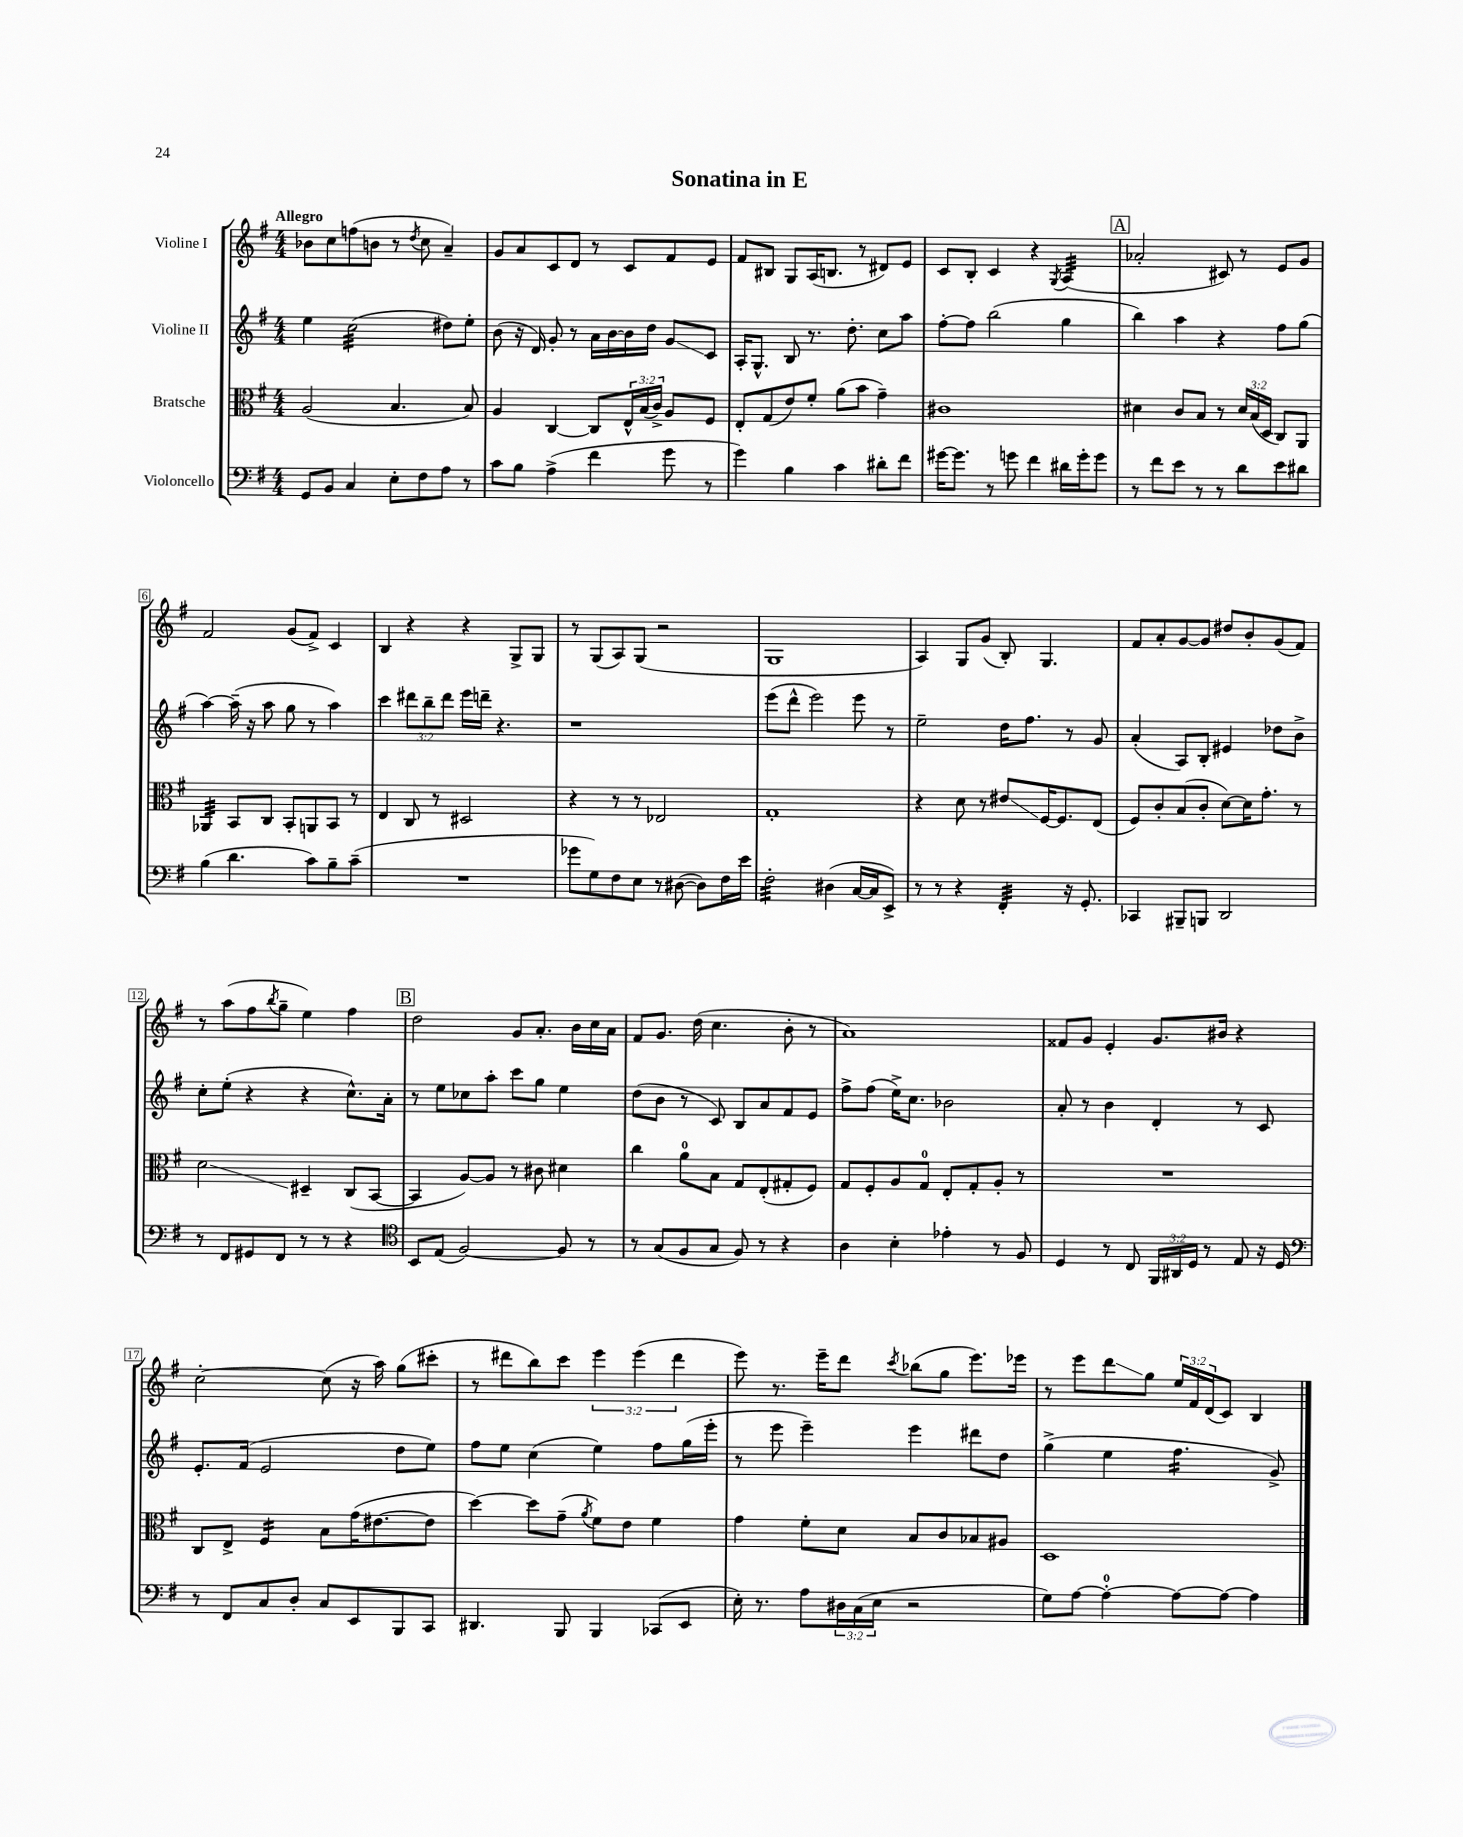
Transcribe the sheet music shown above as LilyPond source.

\header { title = "Sonatina in E" }
<<
\new StaffGroup <<
\new Staff = "s0" \with { instrumentName = "Violine I" } {
    \clef treble \key g \major \numericTimeSignature \time 4/4 \override Staff.TupletNumber.text = #tuplet-number::calc-fraction-text \tempo "Allegro"
    bes'8 c''8 f''8( b'8 r8 \acciaccatura { d''8 } c''8 a'4--) |
    g'8 a'8 c'8 d'8 r8 c'8 fis'8 e'8 |
    fis'8 bis8 g8 a16( b8. r8 dis'8) e'8 |
    c'8 b8-. c'4 r4 \acciaccatura { g8 } a4:32( |
    \mark \markup { \box "A" } aes'2-. cis'8) r8 e'8 g'8 |
    fis'2 g'8( fis'8->) c'4 |
    b4 r4 r4 g8-> g8 |
    r8 g8( a8) g8( r2 |
    g1 |
    a4) g8 g'8( b8-.) g4. |
    fis'8 a'8-. g'8~ g'8 dis''8 b'8-. g'8( fis'8) |
    r8 a''8( fis''8 \acciaccatura { b''8 } g''8-- e''4) fis''4 |
    \mark \markup { \box "B" } d''2 g'8 a'8.-. b'16 c''16 a'16 |
    fis'8 g'8. d''16( c''4. b'8-. r8 |
    a'1) |
    fisis'8 g'8 e'4-. g'8. bis'16 r4 |
    c''2~-. c''8( r16 a''16) g''8( cis'''8-. |
    r8 dis'''8 b''8) c'''8 \tuplet 3/2 { e'''4 e'''4( dis'''4 } |
    e'''8) r8. e'''16-- d'''8 \acciaccatura { c'''8 } bes''8( g''8 e'''8.) ees'''16 |
    r8 e'''8 d'''8\glissando g''8 \tuplet 3/2 { e''16 fis'16 d'16( } c'8) b4 \bar "|." |
}
\new Staff = "s1" \with { instrumentName = "Violine II" } {
    \clef treble \key g \major \numericTimeSignature \time 4/4 \override Staff.TupletNumber.text = #tuplet-number::calc-fraction-text
    e''4 c''2:32( dis''8) e''8-. |
    b'8( r16 d'16) g'8-. r8 a'16 b'16~ b'16 d''16 g'8\glissando c'8 |
    a16-. g8.-^ b8 r8. d''8.-. c''8 a''8 |
    fis''8~-. fis''8 b''2( g''4 |
    \mark \markup { \box "A" } b''4) a''4 r4 fis''8 g''8( |
    a''4~) a''16--( r16 a''8 g''8 r8 a''4) |
    c'''4 \tuplet 3/2 { dis'''8 b''8-- dis'''8 } e'''16 d'''16-- r4. |
    r1 |
    e'''8( d'''8-^ e'''2) e'''8 r8 |
    e''2-- d''16 fis''8. r8 g'8 |
    a'4-.( a8) b8-. eis'4 des''8 b'8-> |
    c''8-. e''8-.( r4 r4 c''8.-^) a'16-. |
    \mark \markup { \box "B" } r8 e''8 ces''8 a''8-. c'''8 g''8 e''4 |
    d''8( b'8 r8 c'8) b8 a'8 fis'8 e'8 |
    fis''8-> fis''8( e''16->) c''8. bes'2 |
    a'8-. r8 b'4 d'4-. r8 c'8 |
    e'8.-. fis'16( e'2 d''8 e''8) |
    fis''8 e''8 c''4( e''4) fis''8 g''16( e'''16-. |
    r8 e'''8 e'''4--) e'''4 dis'''8 d''8 |
    g''4->( e''4 fis''4.:16 g'8->) \bar "|." |
}
\new Staff = "s2" \with { instrumentName = "Bratsche" } {
    \clef alto \key g \major \numericTimeSignature \time 4/4 \override Staff.TupletNumber.text = #tuplet-number::calc-fraction-text
    a2( b4. b8) |
    a4 c4~ c8 \tuplet 3/2 { e16-^ b16( c'16->) } a8 fis8 |
    e8-. g8( e'8) fis'8-. a'8( b'8 g'4--) |
    cis'1 |
    \mark \markup { \box "A" } dis'4 c'8 b8 r8 \tuplet 3/2 { dis'16 b16( d16 } c8) a,8 |
    aes,4:32 b,8 c8 b,8-. a,8 b,8 r8 |
    e4 c8 r8 dis2 |
    r4 r8 r8 ees2 |
    g1-. |
    r4 d'8 r8 eis'8\glissando fis16~ fis8. e8( |
    fis8) c'8-. b8( c'8-. d'8~) d'16 g'8.-. r8 |
    d'2\glissando dis4-- c8( b,8~ |
    \mark \markup { \box "B" } b,4 a8~) a8 r8 cis'8 dis'4 |
    c''4 a'8-0 b8 g8 e8-.( gis8-. fis8) |
    g8 fis8-. a8 g8-0 e8-. g8-. a8-. r8 |
    R1 |
    c8 e8-> fis4:16 b8 g'16( eis'8.~ eis'8 |
    d''4~) d''8 g'8--( \acciaccatura { a'8 } fis'8) e'8 fis'4 |
    g'4 fis'8-. d'8 b8 c'8 bes8 ais8 |
    d1 \bar "|." |
}
\new Staff = "s3" \with { instrumentName = "Violoncello" } {
    \clef bass \key g \major \numericTimeSignature \time 4/4 \override Staff.TupletNumber.text = #tuplet-number::calc-fraction-text
    g,8 b,8 c4 e8-. fis8 a8 r8 |
    c'8 b8 a4->( fis'4 g'8 r8 |
    g'4) b4 c'4 dis'8-. fis'8 |
    gis'16~ gis'8. r8 g'8 fis'4 dis'16 g'16-. g'8 |
    \mark \markup { \box "A" } r8 fis'8 e'8 r8 r8 d'8 e'8 dis'8 |
    b4( d'4. c'8) b8-- c'8--( |
    R1 |
    ges'8 g8) fis8 e8 r8 dis8~( dis8) fis16 e'16 |
    fis2:32-. dis4( c16~ c16 e,8->) |
    r8 r8 r4 fis,4:32-. r16 g,8.-. |
    ces,4 bis,,8-- b,,8 d,2 |
    r8 fis,8 gis,8 fis,8 r8 r8 r4 |
    \mark \markup { \box "B" } \clef tenor b,8 e8( fis2~) fis8 r8 |
    r8 g8( fis8 g8 fis8) r8 r4 |
    a4 b4-. ees'4-. r8 fis8 |
    d4 r8 c8 \tuplet 3/2 { fis,16 ais,16 d16 } r8 e8 r16 d16 |
    \clef bass r8 fis,8 c8 d8-. c8 e,8 b,,8 c,8 |
    dis,4. b,,8 b,,4 ces,8( e,8 |
    e16-.) r8. a8 \tuplet 3/2 { dis16 c16( e16 } r2 |
    g8) a8~ a4-0~-. a8~ a8~ a4 \bar "|." |
}
>>
>>
\layout { \context { \Score \override BarNumber.stencil = #(make-stencil-boxer 0.1 0.3 ly:text-interface::print) } }
